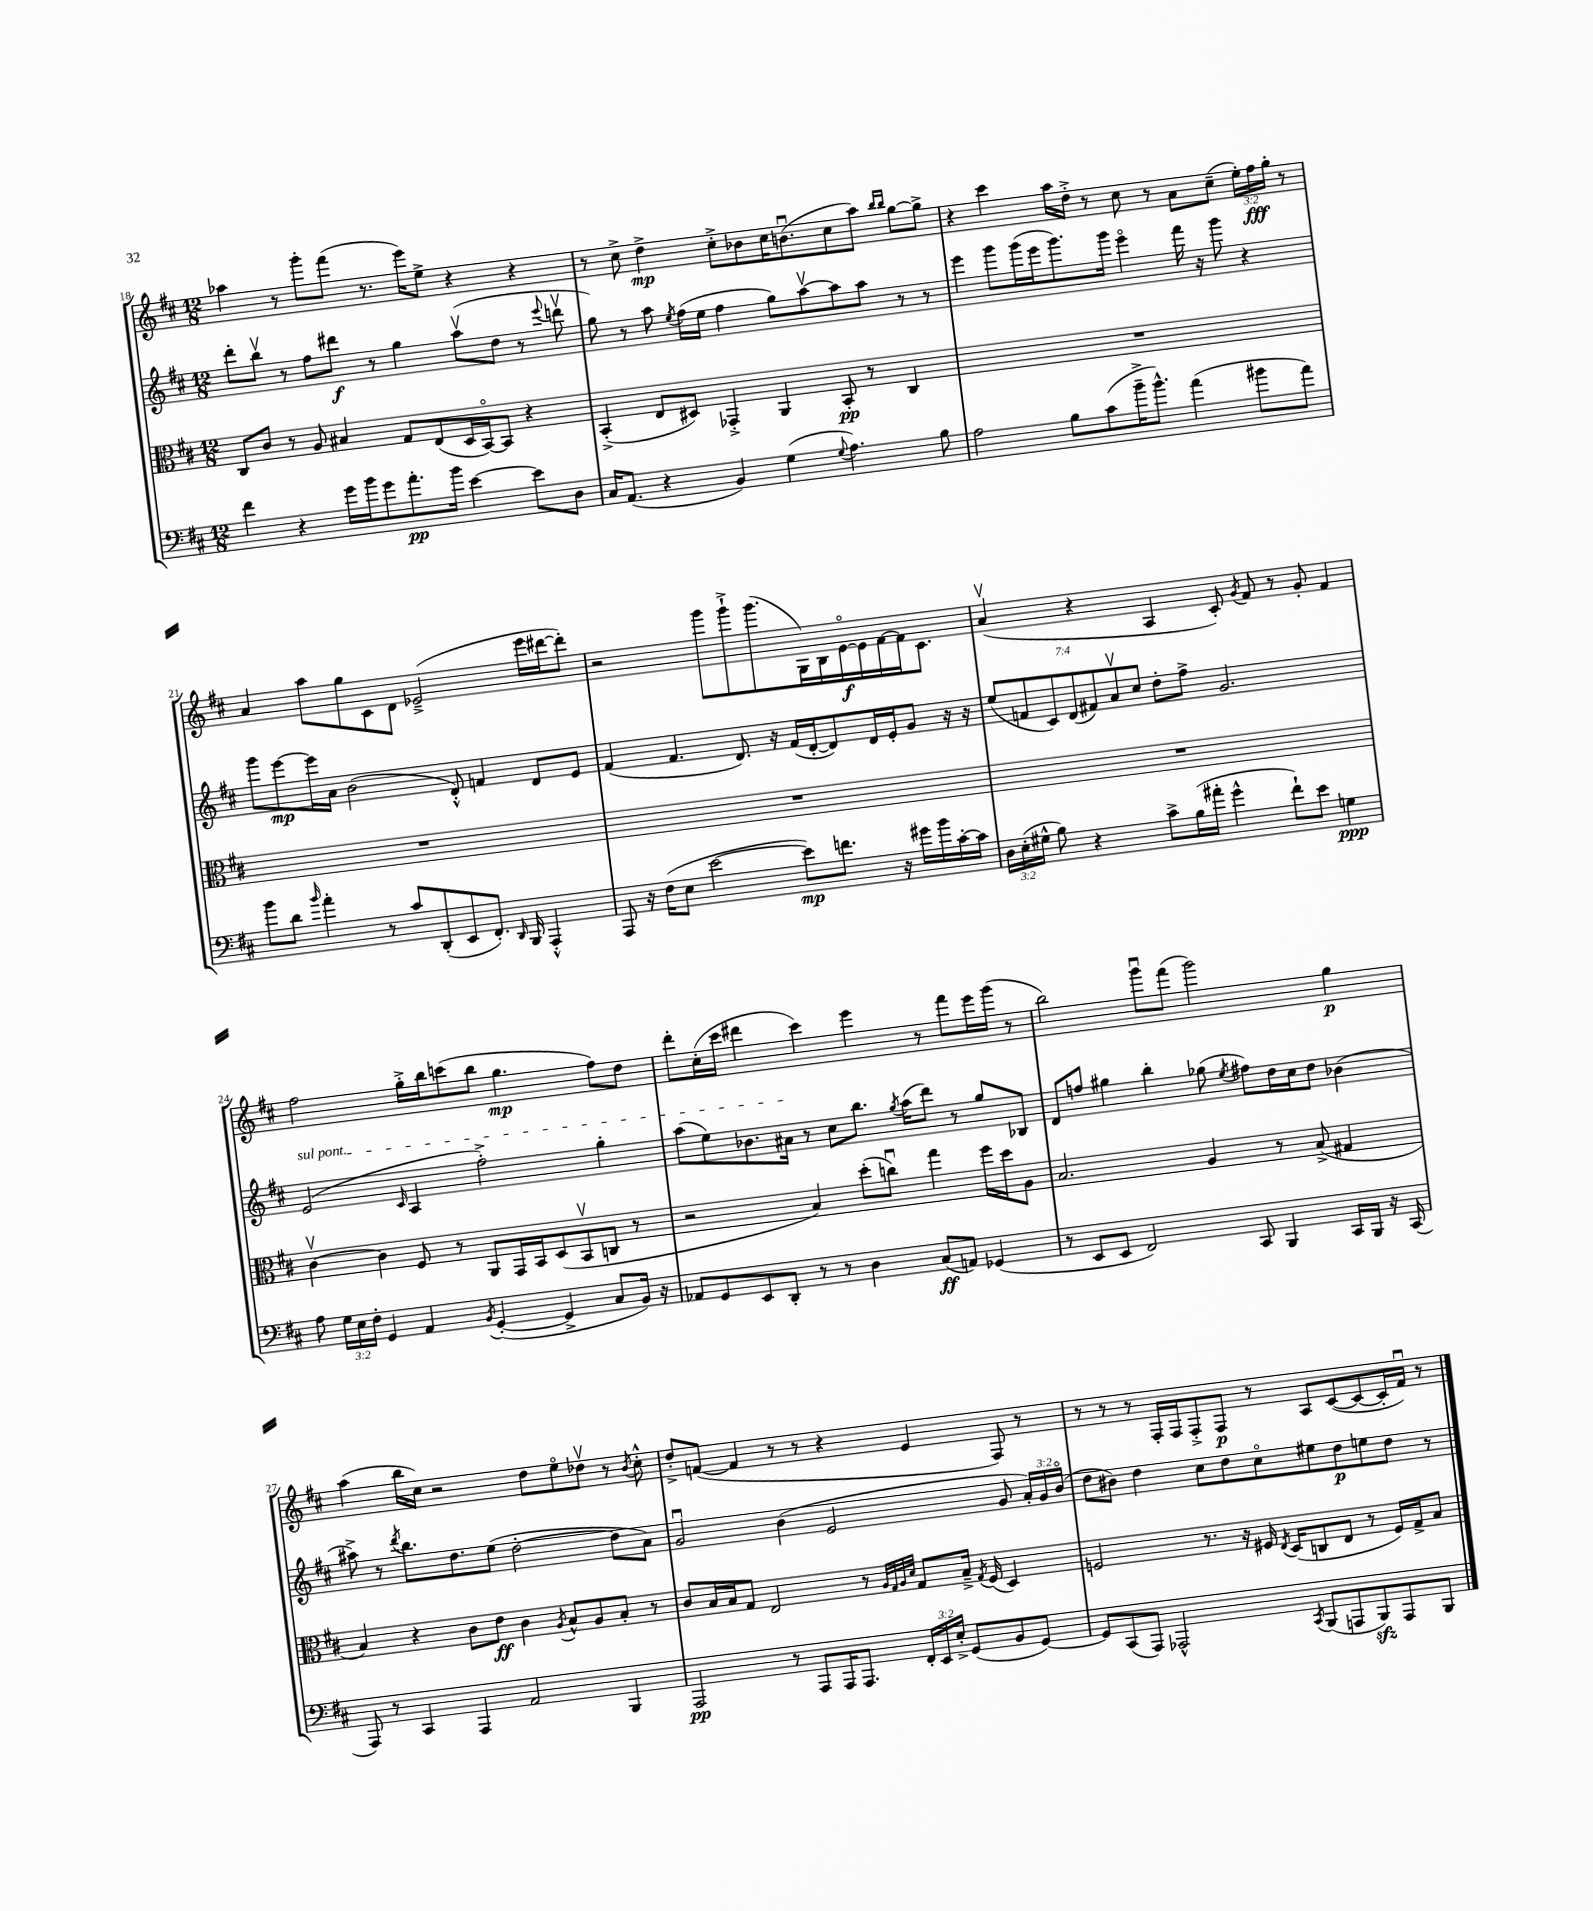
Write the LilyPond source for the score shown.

<<
\new StaffGroup <<
\new Staff = "s0" {
    \clef treble \key d \major \numericTimeSignature \time 12/8 \override Staff.TupletNumber.text = #tuplet-number::calc-fraction-text
    \autoBeamOff aes''4 r8 g'''8[-. fis'''8]( r8. e'''16[) e''8]-> r4 r4 |
    r8 cis''8-> d''4->\mp cis''8[-.-> bes'8 cis''16 b'8.\downbow( cis''8 a''8]) \grace { b''16[ b''16] } g''8[~ g''8]-> |
    r4 cis'''4 a''16[ d''16]-.-> r8 cis''8 r8 a'8[ cis''8]--( \tuplet 3/2 { e''16[-.) fis''16\fff g''16]-. } r8 |
    a'4 a''8[ g''8 cis'8 d'8] ees'2--->( e'''16[ dis'''16~ dis'''8]-.) |
    r2 g'''8[ g'''8-!-> g'''8.( g16) b16 e'16~\flageolet\f e'16 fis'16~ fis'16 cis'8.] |
    a'4\upbow( r4 a4 cis'8-.) \acciaccatura { g'8 } fis'8 r8 g'8-. fis'4 |
    fis''2 g''16[-.-> b''16 c'''8( b''8] g''4.\mp fis''8[) d''8] |
    d'''8[-. cis''16-.( cis'''16] dis'''4 cis'''4) e'''4 r8 fis'''8[ e'''16 g'''16]( r8 |
    b''2) g'''8[\downbow fis'''8]( g'''2) g''4\p |
    a''4( b''16[ cis''16]) r2 d''8[ e''8\flageolet des''8]\upbow r8 \acciaccatura { b'8 } cis''8-.-^ |
    d''8[-.-> f'8]~( f'4 r8 r8 r4 e'4 fis8) r8 |
    r8 r8 r8 fis16[-. fis16 fis8-.-> fis8]\p r8 a8[ cis'8~( cis'8~ cis'16-. fis'16]\downbow) r8 \bar "|." |
}
\new Staff = "s1" {
    \clef treble \key d \major \numericTimeSignature \time 12/8 \override Staff.TupletNumber.text = #tuplet-number::calc-fraction-text
    \autoBeamOff d'''8[-. b''8]\upbow r8 fis''8[ dis'''8]\f r8 g''4 a''8[\upbow( d''8] r8 \appoggiatura { e'''8 } d'''8\upbow |
    g''8) r8 a''8 \acciaccatura { e''8 } fis''16[( e''16] fis''4 g''8[) a''8~\upbow a''8 a''8] r8 r8 |
    e'''4 g'''8[ g'''16( e'''16 g'''8.) g'''16] e'''4\flageolet fis'''16 r16 g'''8 r4 |
    g'''8[ e'''8~\mp e'''16 a'16] b'2( d'8-.-^) f'4 d'8[ e'8] |
    fis'4( fis'4. d'8.) r16 fis'16[( d'16~-. d'8) d'16 e'16-. g'8] r16 r16 |
    \tuplet 7/4 { e''8[( f'8 cis'8) d'8( fis'8) a'8\upbow cis''8] } d''8[-. fis''8]-> g'2. |
    \once \override TextSpanner.bound-details.left.text = \markup { \italic "sul pont." } e'2\startTextSpan( \grace { cis'16 } a4 fis''2-.->) g''4-. |
    a''8[( e''8) bes'8. ais'16]\stopTextSpan r8 cis''8[ b''8.] \acciaccatura { g''8 } a''16[( d'''8]) r8 g''8[ bes8] |
    d'8[ f''8] gis''4 b''4-. ges''8( \acciaccatura { e''8 } fis''8[) d''16 cis''16 d''8] bes'4( |
    ais''8->) r8 \acciaccatura { d'''8 } b''8.[ d''8. e''8]( d''2~-. d''8[ a'8]) |
    g'2\downbow b'4( e'2 g'8 \tuplet 3/2 { a'16[-.) g'16 b'16]\flageolet( } |
    d''8[ bis'8]) d''4 cis''8[ d''8 cis''8\flageolet eis''8 d''8\p e''8 d''8] r8 \bar "|." |
}
\new Staff = "s2" {
    \clef alto \key d \major \numericTimeSignature \time 12/8
    \autoBeamOff cis8[ cis'8] r8 a8 bis4 g8[ e8( d16 b,16~\flageolet) b,8] r4 |
    b,4-.->( e8[ dis8]) ges,4-.-> a,4 b,8-.\pp r8 cis4 |
    R1. |
    R1. |
    R1. |
    R1. |
    cis'4~\upbow cis'4 fis8 r8 a,8[ g,16 b,16 d8( b,8\upbow c8] r8 |
    r2 b4) d''8[-.( c''8]\downbow) g''4 fis''16[ d''16 a8] |
    b2. a4 r8 b8->( gis4 |
    b4) r4 cis'8[ e'8]\ff cis'4 \acciaccatura { a8 } b8[-^ a8 b8]-. r8 |
    cis'8[ b16 b16 g8] e2 r8 \grace { a32[ g32 a32 d'32] } g8[ b16]---> \acciaccatura { g8 } fis16( d4) |
    f2 r8. r16 fis16 \acciaccatura { e8 } d16[( c8 e8] r8 fis16[) g16-> b8] \bar "|." |
}
\new Staff = "s3" {
    \clef bass \key d \major \numericTimeSignature \time 12/8 \override Staff.TupletNumber.text = #tuplet-number::calc-fraction-text
    \autoBeamOff fis'4 r4 g'16[ b'16 g'8 a'8.-.\pp b'16] e'4~ e'8[ d8] |
    cis16[ a,8.]( r4 b,4) g4( \appoggiatura { g8 } a4.) b8 |
    a2 b8[ cis'8( b'16---> b'8.]-^) a'4( bis'8[ a'8]) |
    b'8[ d'8] \grace { b'16 } a'4-. r8 cis'8[ d,8-.( e,8 fis,8.]-.) \grace { d,16 } b,,16 a,,4-.-^ |
    a,,8 r16 fis16[( e8] e'2~ e'8[\mp) f'8.] r16 gis'16[ b'16 cis'16~-. cis'16] |
    \tuplet 3/2 { d16[ e16-.( gis16]-^ } b8) r4 cis'8[-> b16( ais'16]-. g'4-^ fis'8[-!) e'8] g4\ppp |
    a8 \tuplet 3/2 { g16[ e16 fis16]-. } g,4 a,4 \acciaccatura { b,8 } g,4~-.( g,4-> cis8[ b,16]) r16 |
    aes,8[ g,8 e,8 d,8]-. r8 r8 d4 cis8[\ff( a,8]) ges,4( |
    r8 e,8[ e,8] fis,2) cis,8 b,,4 cis,16[ b,,16] r16 cis,16( |
    a,,8) r8 cis,4 a,,4 a,2 b,,4 |
    a,,2\pp r8 a,,8[ a,,16 a,,8.] \tuplet 3/2 { fis,16[-. e,16 e16]-.-> } g,8[( b,8 g,8]~) |
    g,8[ cis,8( a,,8]) aes,,2-^ \acciaccatura { cis,8 } b,,8[( a,,8 b,,8\sfz) a,,8 b,,8] \bar "|." |
}
>>
>>
\layout { \context { \Score currentBarNumber = #18 } }
